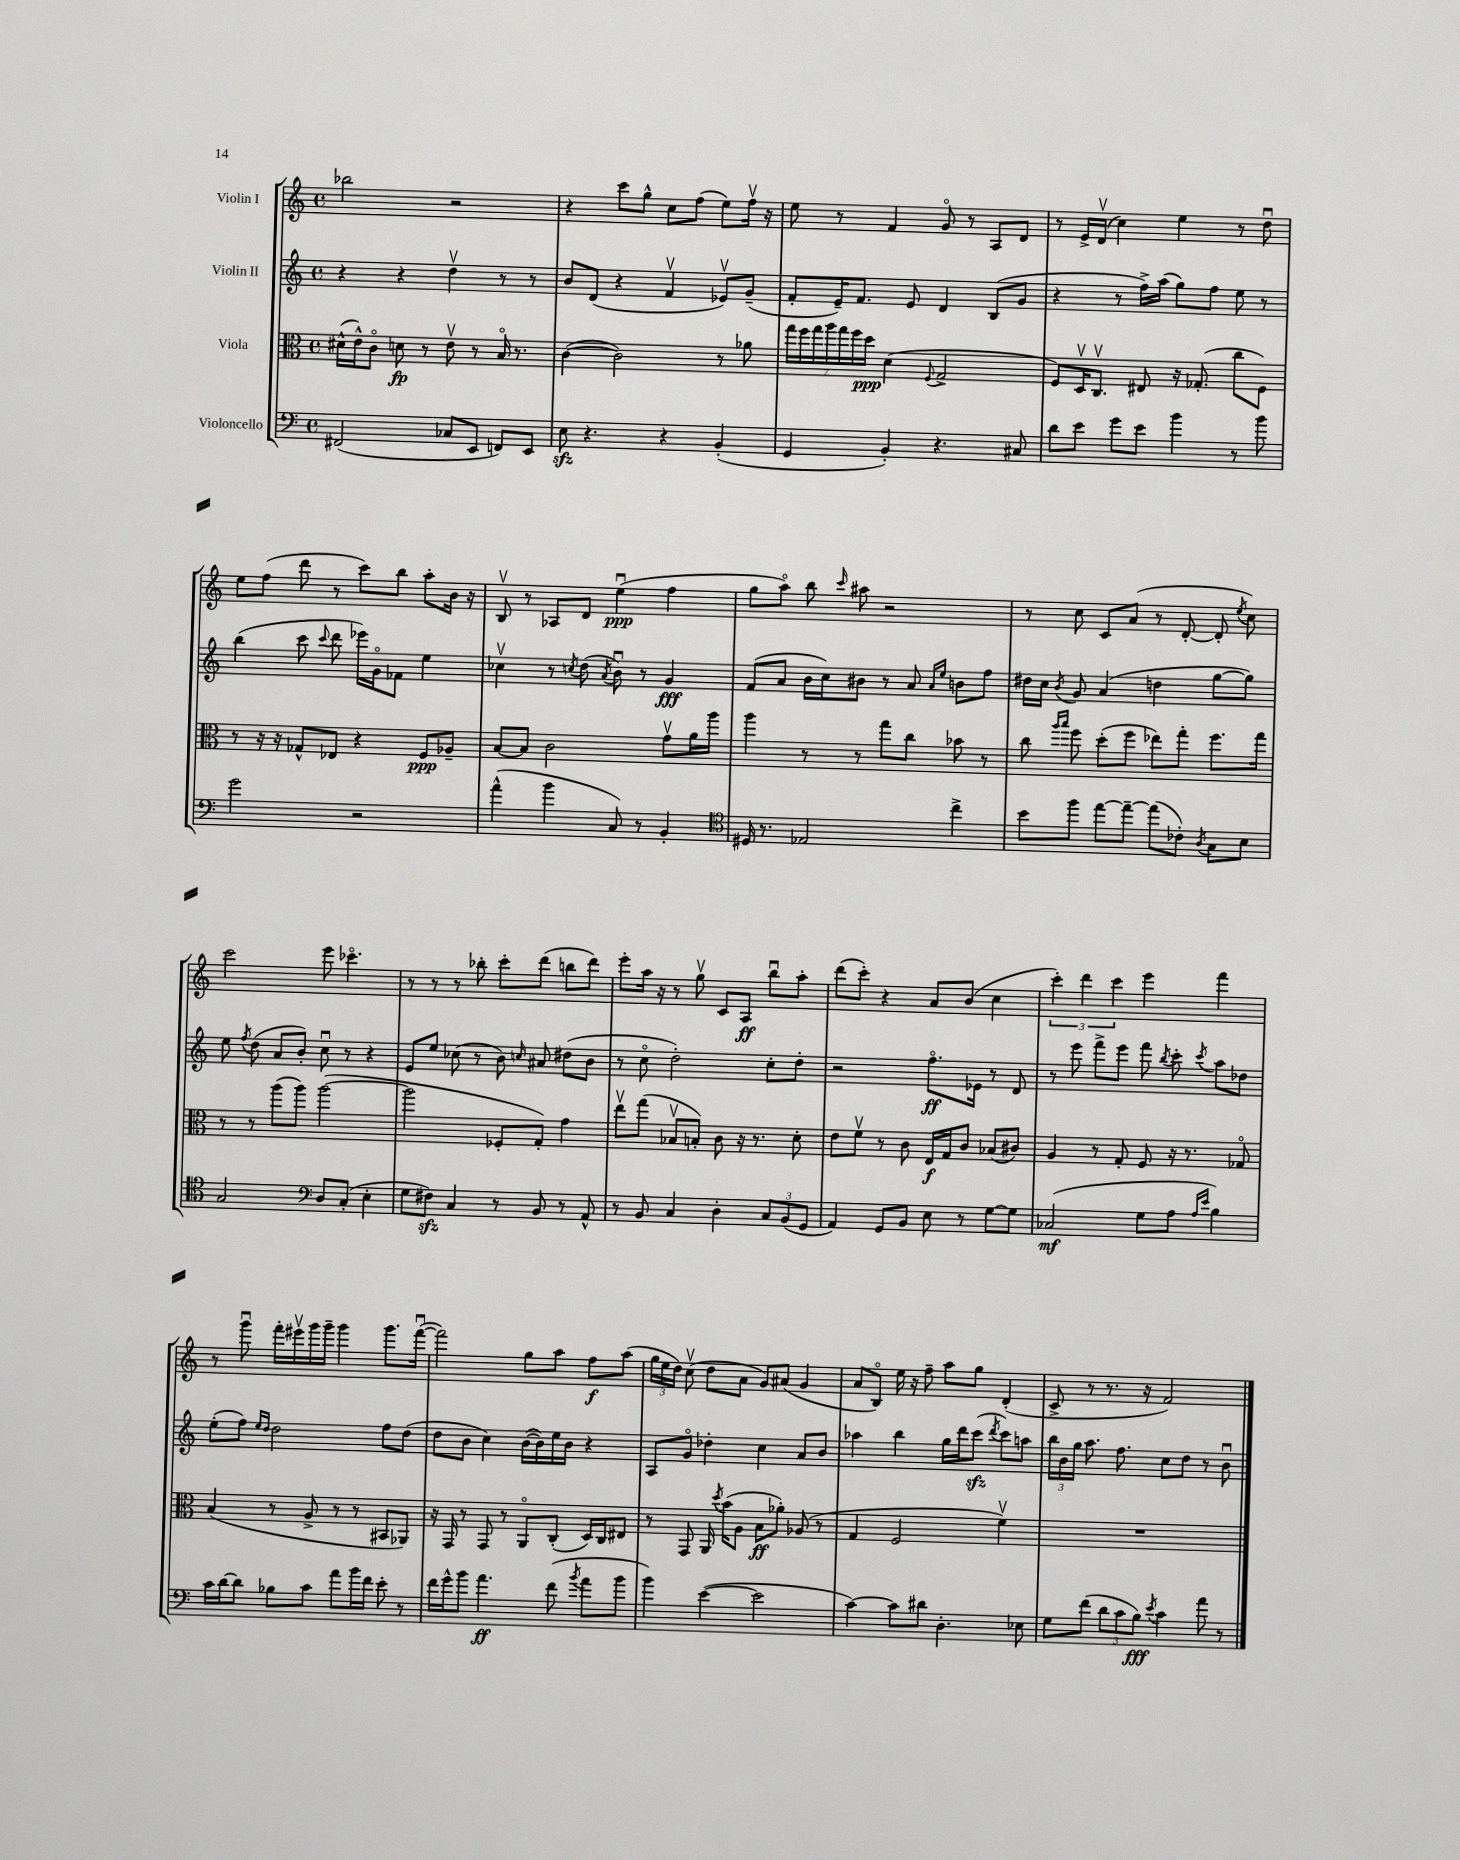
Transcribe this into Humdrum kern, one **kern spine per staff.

**kern	**kern	**kern	**kern
*staff4	*staff3	*staff2	*staff1
*clefF4	*clefC3	*clefG2	*clefG2
*k[]	*k[]	*k[]	*k[]
*M4/4	*M4/4	*M4/4	*M4/4
*met(c)	*met(c)	*met(c)	*met(c)
(2FF#/	(16d#^^\LL	4r	2bb-\
.	16e^^\J)	.	.
.	8co\J	.	.
.	8d\	4r	.
.	8r	.	.
8C-/L	8ev\	4ddv\	2r
8EE/J	8r	.	.
8FF/L)	16Bo/	8r	.
.	8.r	.	.
8EE/J	.	8r	.
=	=	=	=
8E\	([4c\	8b/L	4r
4.r	.	(8d/J	.
.	2c\])	4r	8ccc\L
.	.	.	8gg^^\J
4r	.	4fv/	8cc\L
.	.	.	(8ff\J
(4BB'/	8r	8e-v/L)	8ee\L)
.	8a-\	(8g~/J	16ffv\Jk
.	.	.	16r
=	=	=	=
4GG/	28gg\LL	8f'/L	8ee\
.	28ff\	.	.
.	28gg\	.	.
.	28aa\	.	.
.	.	16e~/K)	8r
.	28gg\	.	.
.	28ff\	.	.
.	.	8.f/J	.
.	28dd\JJ	.	.
4BB'/)	(4d\	.	4f/
.	.	8e/	.
.	8qqF/	.	.
4.r	2G^/	4d/	8go/
.	.	.	8r
.	.	(8B/L	8A/L
8C#/	.	8g/J	8d/J
=	=	=	=
8d\L	8F/L)	4r	8r
8e\J	16Dv/K	.	16e^/LL
.	8.Cv/J	.	(16dv/JJ
8g\L	.	8r	4cc\)
8e\J	8E#/	16ff^\LL)	.
.	.	(16aa\JJ	.
4b\	16r	8gg\L)	4ee\
.	(8.G-'/	.	.
.	.	8ff\J	.
8r	8cc\L	8ee\	8r
8b\	8F\J)	8r	8ddu\
=	=	=	=
2g\	8r	(4bb\	8ee\L
.	16r	.	(8ff\J
.	16r	.	.
.	8G-^^/L	8ccc\	8ddd\
.	.	8qqccc/	.
.	8E-/J	8ddd\	8r
2r	4r	16eee-\LL)	8ccc\L)
.	.	16go\J	.
.	.	8f-\J	8bb\J
.	8F/L	4ee\	8aa'\L
.	8A-~/J	.	16b\Jk
.	.	.	16r
=	=	=	=
(4a^^\	[8B/L	4cc-v\	8Bv/
.	8B/]J	.	8r
4b\	2c\	8r	8A-/L
.	.	8qcc/	.
.	.	(8dd\	8d/J
.	.	8qa/	.
8C/)	.	8bu\)	(4eeu\
8r	.	8r	.
4BB'/	8gv\L	4g/	4ff\
.	16a\L	.	.
.	16aa\JJ	.	.
=	=	=	=
*clefC4	*	*	*
16D#/	4aa\	(8f/L	8gg\L
8.r	.	.	.
.	.	8a/J	8aao\J)
2E-/	8r	16b\LL	8bb\
.	.	16cc\J)	.
.	.	.	16qqccc/
.	8r	8b#\J	8aa#\
.	8gg\L	8r	2r
.	8cc\J	8a/	.
.	.	16qqa/LL	.
.	.	16qqee/JJ	.
4cc^\	8b-\	8b\L	.
.	8r	8ff\J	.
=	=	=	=
8b\L	8cc\	16dd#\LL	8r
.	.	16cc\JJ	.
.	16qqaa/LL	.	.
.	16qqbb/JJ	8qb/	.
8ff\J	8ff\	8g/	8cc\
[8ee\L	(8dd'\L	(4a/	8c/L
8ee~\_J	8ff\J	.	(8a/J
(8ee\]L	8ee-\L)	4dd\	8r
8c-'\J)	8gg'\J	.	[8d'/
8qA/	.	.	.
8G\L	8.ff\L	[8gg\L	8d'/]
.	.	.	8qee/
8B\J	.	8gg\]J)	8cc\)
.	16gg\Jk	.	.
=	=	=	=
2G/	8r	8ee\	2ccc\
.	.	8qff/	.
.	8r	(8dd\	.
.	(8aa\L	8a/L	.
.	8aa\J)	8b'/J)	.
*clefF4	*	*	*
8D/L	([2aa\	8ccu\	8eee\
(8C'/J	.	8r	4.ccc-o\
4E'\	.	4r	.
=	=	=	=
8G\L	2aa\]	8e/L	8r
8F#\J)	.	8ee/J	8r
4C/	.	(8cc-\	8r
.	.	8r	8bb-'\
8r	8F-'/L	8b\)	8ccc'\L
.	.	16qqcc/	.
8BB/	8G'/J)	8a#/	(8ddd\J
8r	4g\	(8dd#\L	8bb\L
8AA^^/	.	8b\J	8ddd\J)
=	=	=	=
8r	8eev\L	8r	8eee'\L
8BB/	(8gg\J	8cco\	16aa\Jk
.	.	.	16r
4C/	8B-v/L	2dd'\)	8r
.	8B'/J)	.	8ggv\
4D'\	8c\	.	8c/L
.	16r	.	8A/J
.	8.r	.	.
12C/L	.	8cc'\L	8bbu\L
(12BB/	.	.	.
.	8d'\	8dd'\J	8aa'\J
12GG/J	.	.	.
=	=	=	=
4AA/)	8e\L	2r	(8ddd\L
.	8fv\J	.	8ccc'\J)
8GG/L	8r	.	4r
8BB/J	8c\	.	.
8E\	16E/LL	8.ffo\L	8a/L
.	16G/J	.	.
8r	8c/J	.	(8b/J
.	.	16e-\Jk	.
[8G\L	(8B-/L	8r	4cc\
8G\]J	8c#/J)	8d/	.
=	=	=	=
(2C-/	4A/	8r	6ccc'\)
.	.	8eee\	.
.	.	.	6ddd\
.	8r	8fff^\L	.
.	.	.	6ccc\
.	8G'/	8eee\J	.
8G\L	8F/	8fff\	4eee\
.	.	8qbb/	.
8A\J	16r	8ccc'\	.
.	8.r	.	.
16qqA/LL	.	.	.
16qqe/JJ	.	8qccc/	.
4B\)	.	8aa\L	4fff\
.	8G-o/	8dd-\J	.
=	=	=	=
16c\LL	(4B/	(8ee'\L	8r
[16d\J	.	.	.
8d\]J	.	8ff\J)	8gggu\
.	.	16qqee/LL	.
.	.	16qqdd/JJ	.
8B-\L	8r	2dd\	16fff'\LL
.	.	.	16eee#v\
8c\J	8A^/	.	16ggg\
.	.	.	16ggg~\JJ
8a\L	8r	.	4ggg\
16b\L	8r	.	.
16f\JJ	.	.	.
8e'\	8BB#/L	8ff\L	8.ggg\L
8r	8AA-/J)	(8dd\J	.
.	.	.	([16fffu\Jk
=	=	=	=
16f\LL	16r	8dd\L	2fff\])
16g^^\J	16GG/	.	.
8b\J	8r	8b\J	.
4.a\	8GG/	4cc\)	.
.	8r	.	.
.	8AAo/L	([16b\LL	8gg\L
.	.	16b\])	.
(8f\	(8C'/J	16ee\	8aa\J
.	.	16b\JJ	.
8qb/	.	.	.
8a\L	16D/LL)	4r	8ff\L
.	16C/J	.	.
8b\J	8E#/J	.	(8aa\J
=	=	=	=
4b\)	8r	8A/L	24gg\LL
.	.	.	24ee\
.	.	.	24dd\JJ)
.	8GG/	8go/J	(8ccv\
([4e\	16AA/	4dd-'\	8dd\L
.	8qdd/	.	.
.	(16b\LK	.	.
.	8A\J	.	8a\J
2e\]	8B\L	4cc\	8g/L)
.	8a-'\J)	.	(8a#/J
.	(8A-/	8a/L	4g/
.	8r	8b/J	.
=	=	=	=
[4c\)	4G/	4aa-\	8a/L
.	.	.	8Bo/J)
8c\]L	2F/	4bb\	16ee\
.	.	.	16r
8d#\J	.	.	8ff~\
4.D'\	.	16gg\LL	8aa\L
.	.	16ddd\J	.
.	.	(8ccc\J	8gg\J
.	.	8qddd/	.
.	4fv\)	8ccc\L)	(4d'/
8E-\	.	8aa\J	.
=	=	=	=
8G\L	1r	24bb\LL	8c^/
.	.	24b\	.
.	.	24gg\JJ	.
(8f\J	.	8.aa\	8r
12d\L	.	.	8.r
.	.	8.ff\	.
12c\	.	.	.
12B\J)	.	.	.
.	.	.	16r
8qe/	.	.	.
4c\	.	8cc\L	2f/)
.	.	8dd\J	.
8a\	.	8r	.
8r	.	8bu\	.
==	==	==	==
*-	*-	*-	*-
